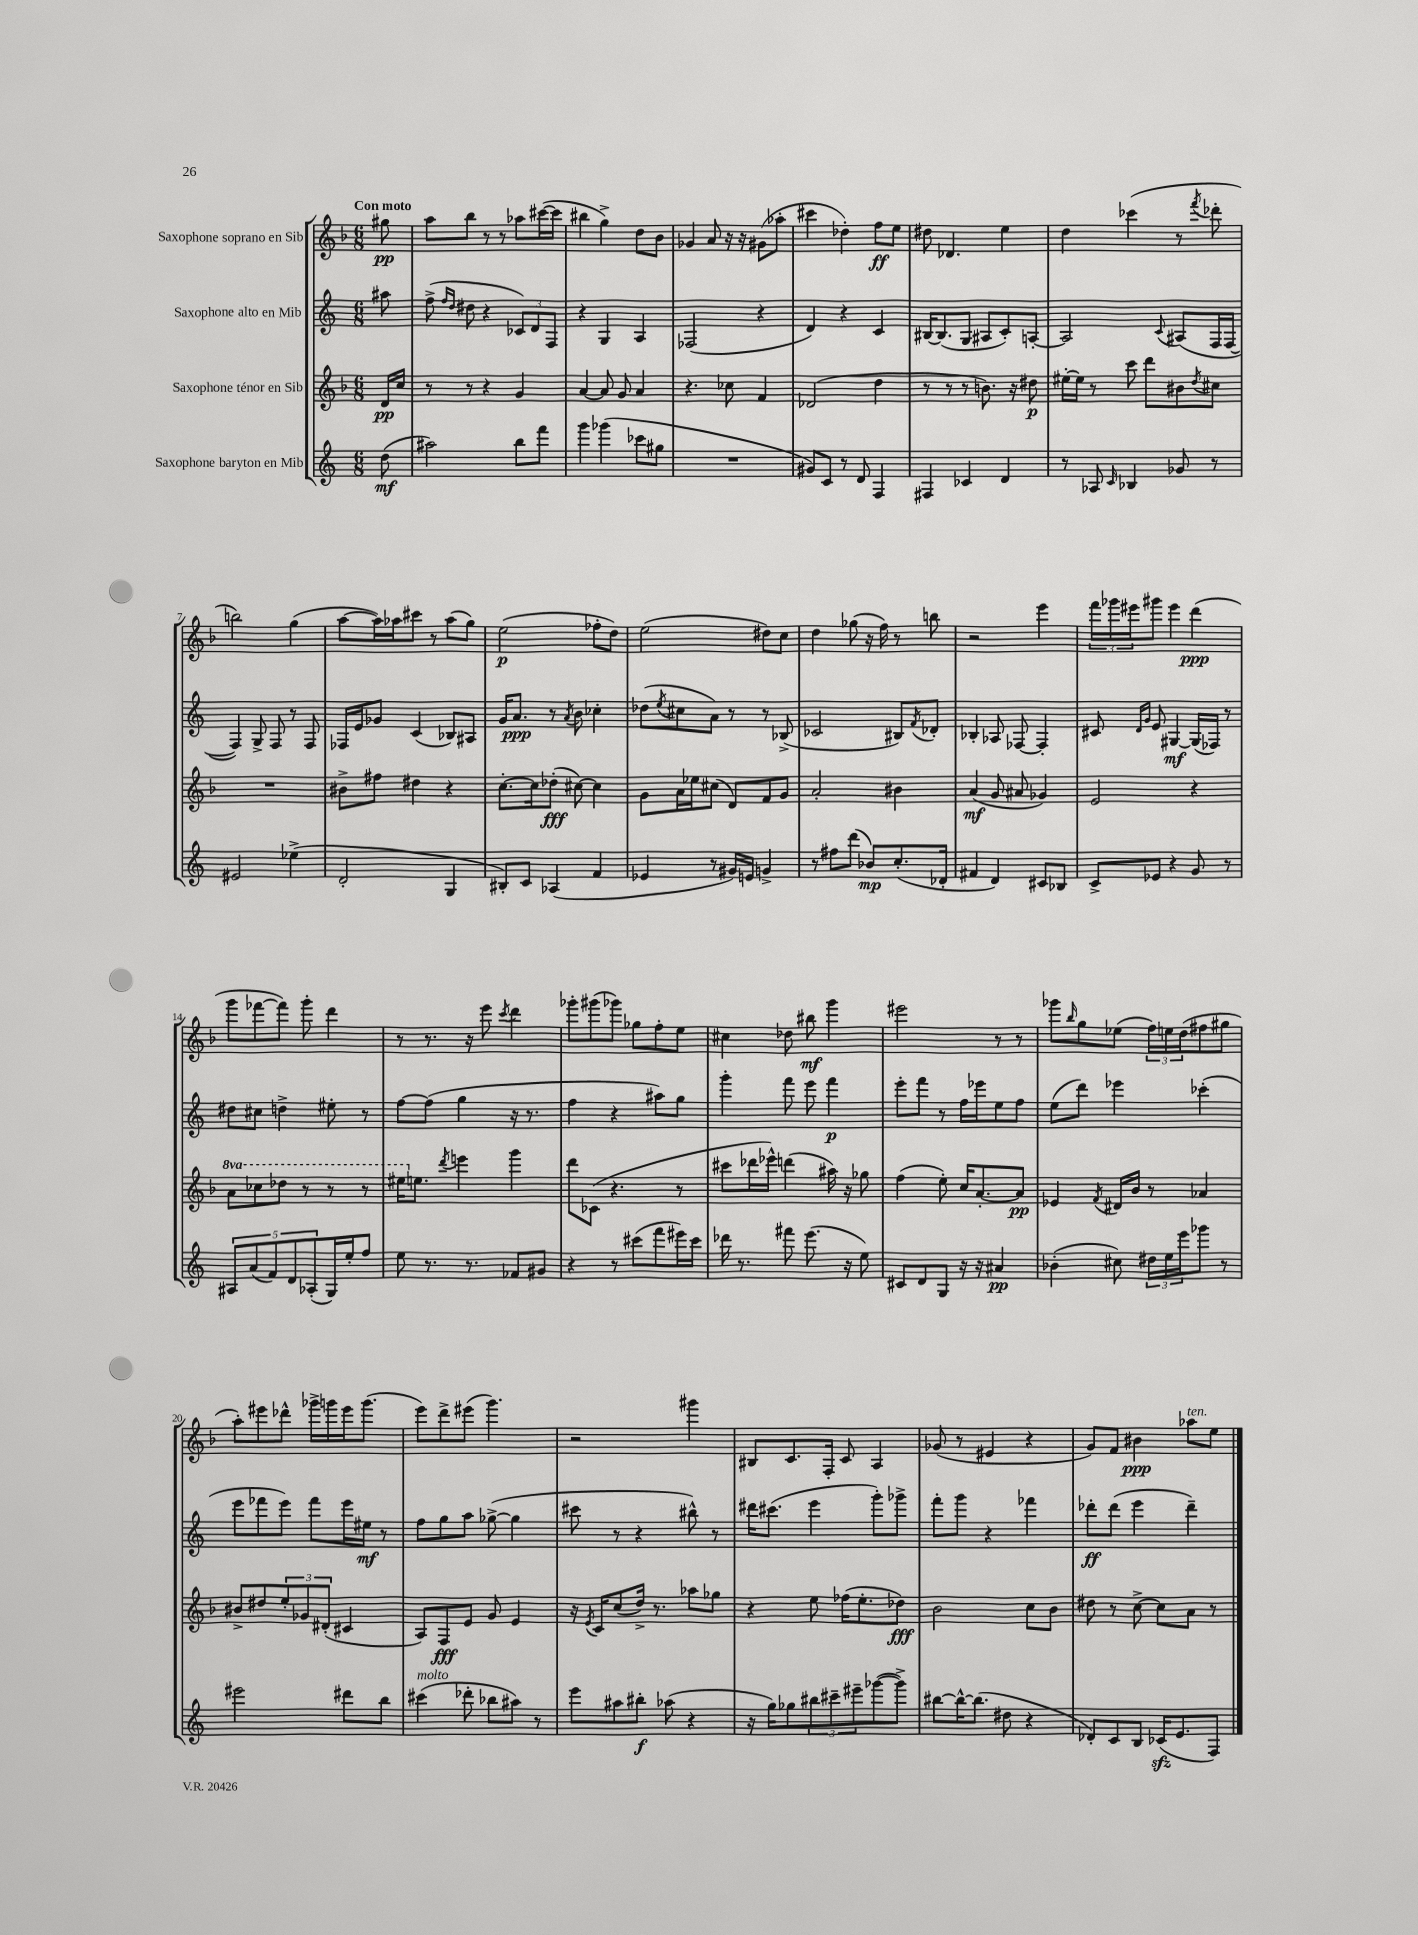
<<
\new StaffGroup <<
\new Staff = "s0" \with { instrumentName = "Saxophone soprano en Sib" } {
    \clef treble \key f \major \numericTimeSignature \time 6/8 \partial 8 \tempo "Con moto"
    gis''8\pp |
    a''8 bes''8 r8 r8 aes''8 cis'''16~( cis'''16 |
    bis''4 g''4->) d''8 bes'8 |
    ges'4 a'8 r16 r16 gis'8( aes''8-. |
    cis'''4 des''4-.) f''8\ff e''8 |
    dis''8 des'4. e''4 |
    d''4 ces'''4( r8 \acciaccatura { f'''8 } des'''8-. |
    b''2) g''4( |
    a''8~ a''16) aes''16 cis'''8 r8 aes''8( g''8) |
    e''2\p( fes''8-. d''8) |
    e''2( dis''8) c''8 |
    d''4 ges''8( r16 f''16) r8 b''8 |
    r2 e'''4 |
    \tuplet 3/2 { f'''16 ges'''16 eis'''16 } gis'''8 eis'''4 d'''4\ppp( |
    g'''8 fes'''8~ fes'''8) g'''8-. d'''4 |
    r8 r8. r16 e'''8 \acciaccatura { c'''8 } d'''4 |
    ges'''8-. gis'''8( ges'''8) ges''8 f''8-. e''8 |
    cis''4 des''8 bis''8\mf g'''4 |
    eis'''2 r8 r8 |
    ges'''8 \grace { bes''16 } g''8 ees''8( \tuplet 3/2 { f''16) e''16 d''16( } fis''8 gis''8 |
    a''8-.) eis'''8 des'''8-^ ges'''16-> g'''16 eis'''16 g'''8.( |
    e'''8) d'''8-> eis'''8( g'''4.) |
    r2 gis'''4 |
    bis8 c'8. f16-. c'8 a4 |
    ges'8( r8 eis'4 r4 |
    g'8) f'8 bis'4\ppp aes''8^\markup { \italic "ten." } e''8 \bar "|." |
}
\new Staff = "s1" \with { instrumentName = "Saxophone alto en Mib" } {
    \clef treble \key c \major \numericTimeSignature \time 6/8 \partial 8
    ais''8 |
    f''8->( \grace { f''16 d''16 } dis''8 r4 \tuplet 3/2 { ces'8) d'8 f8 } |
    r4 g4 a4 |
    fes2( r4 |
    d'4) r4 c'4 |
    bis16~ bis8.( g8 ais8 c'8-.) a8~-. |
    a2 \appoggiatura { c'8 } ais8( f16 f16~ |
    f4) g8-> f8 r8 f8 |
    fes16 e'16 ges'8 c'4( bes8) ais8 |
    g'16 a'8.\ppp r8 \acciaccatura { a'8 } b'8 ces''4-. |
    des''8( \acciaccatura { e''8 } cis''8 a'8) r8 r8 bes8->( |
    ces'2 bis8) \acciaccatura { f'8 } des'8-. |
    bes4-. aes8 fes8~ fes4-. |
    cis'8 \grace { d'16 g'16 } e'8 gis4~\mf gis16( fes16) r8 |
    dis''8 cis''8 d''4-> eis''8-. r8 |
    f''8~ f''8( g''4 r16 r8. |
    f''4 r4 ais''8) g''8 |
    g'''4-. f'''8 e'''8 f'''4\p |
    e'''8-. f'''8 r8 f''16 ees'''16 e''8 f''8 |
    e''8( d'''8) ees'''4 ces'''4-.( |
    e'''8 fes'''8 e'''8) fes'''8 e'''16 eis''16\mf r8 |
    f''8 g''8 a''8 ges''8~->( ges''4 |
    cis'''8 r8 r4 bis''8-^) r8 |
    dis'''16 cis'''8.( e'''4 g'''8-.) ges'''8-> |
    f'''8-. g'''8 r4 fes'''4 |
    des'''8-.\ff des'''8( e'''4 des'''4--) \bar "|." |
}
\new Staff = "s2" \with { instrumentName = "Saxophone ténor en Sib" } {
    \clef treble \key f \major \numericTimeSignature \time 6/8 \set Staff.ottavationMarkups = #ottavation-simple-ordinals \partial 8
    d'16\pp c''16 |
    r8 r8 r4 g'4 |
    a'4~ a'8 g'8 a'4 |
    r4. ces''8 f'4 |
    des'2( d''4 |
    r8 r8 r8 b'8.) r16 dis''8\p |
    eis''16~-. eis''16 r8 c'''8 d'''8 bis'8 \acciaccatura { d''8 } cis''8 |
    R2. |
    bis'8-> fis''8 dis''4 r4 |
    c''8.~-. c''16 des''8-.\fff( cis''8~) cis''4 |
    g'8 a'16 ees''16 cis''8( d'8) f'8 g'8 |
    a'2-. bis'4 |
    a'4\mf( g'8 ais'8 ges'4) |
    e'2 r4 |
    \ottava #1 a''8 ces'''8 des'''8 r8 r8 r8 |
    eis'''16 \ottava #0 e''!8. \acciaccatura { d'''8 } e'''4 g'''4 |
    d'''8 ces'8( r4. r8 |
    cis'''8 des'''16 ees'''16-^) d'''4( ais''16) r16 ges''8 |
    f''4( e''8-.) c''16 a'8.~-. a'8\pp |
    ees'4 \acciaccatura { f'8 } dis'16 bes'16 r8 aes'4 |
    bis'8-> dis''8 \tuplet 3/2 { e''8-. ges'8 dis'8-.( } cis'4 |
    a8) f8\fff e'8 g'8 e'4 |
    r16 \acciaccatura { e'8 } c'16 c''8( d''16->) r8. aes''8 ges''8 |
    r4 e''8 fes''16( e''8.-. des''8\fff) |
    bes'2 c''8 bes'8 |
    dis''8 r8 c''8~-> c''8 a'8 r8 \bar "|." |
}
\new Staff = "s3" \with { instrumentName = "Saxophone baryton en Mib" } {
    \clef treble \key c \major \numericTimeSignature \time 6/8 \partial 8
    d''8\mf( |
    ais''2) b''8 f'''8 |
    g'''4 ges'''4( ces'''8 gis''8 |
    R2. |
    gis'8) c'8 r8 d'8 f4 |
    fis4 ces'4 d'4 |
    r8 aes8 \grace { c'16 } bes4 ges'8 r8 |
    eis'2 ees''4->( |
    d'2-. g4 |
    bis8-.) c'8 aes4( f'4 |
    ees'4 r8 gis'16) e'16 g'4-> |
    r8 fis''8 d'''8( bes'8\mp) c''8.-.( des'16-. |
    fis'4 d'4) cis'8 bes8 |
    c'8-> ees'8 r4 g'8 r8 |
    \tuplet 5/4 { ais8 a'8( f'8) d'8 aes8-.( } g16) e''16-. f''8 |
    e''8 r8. r8. fes'8 gis'8 |
    r4 r8 cis'''8( f'''8 eis'''16) cis'''16 |
    des'''16 r8. fis'''8 e'''8.( r16 e''8) |
    cis'8 d'8 g8 r16 r16 ais'4\pp |
    bes'4-.( cis''8) \tuplet 3/2 { dis''16 e''16 e'''16 } ges'''8 r8 |
    eis'''2 dis'''8 b''8 |
    cis'''4^\markup { \italic "molto" }( des'''8-. bes''8 ais''8) r8 |
    e'''8 ais''8 bis''8-.\f aes''8( r4 |
    r16 g''16) ges''8 \tuplet 3/2 { bis''8 cis'''8-- eis'''8-- } ges'''8~( ges'''8->) |
    bis''8~ bis''16~-^ bis''8.( dis''8 r4 |
    des'8-.) c'8 b8 ces'16\sfz( e'8. f8) \bar "|." |
}
>>
>>
